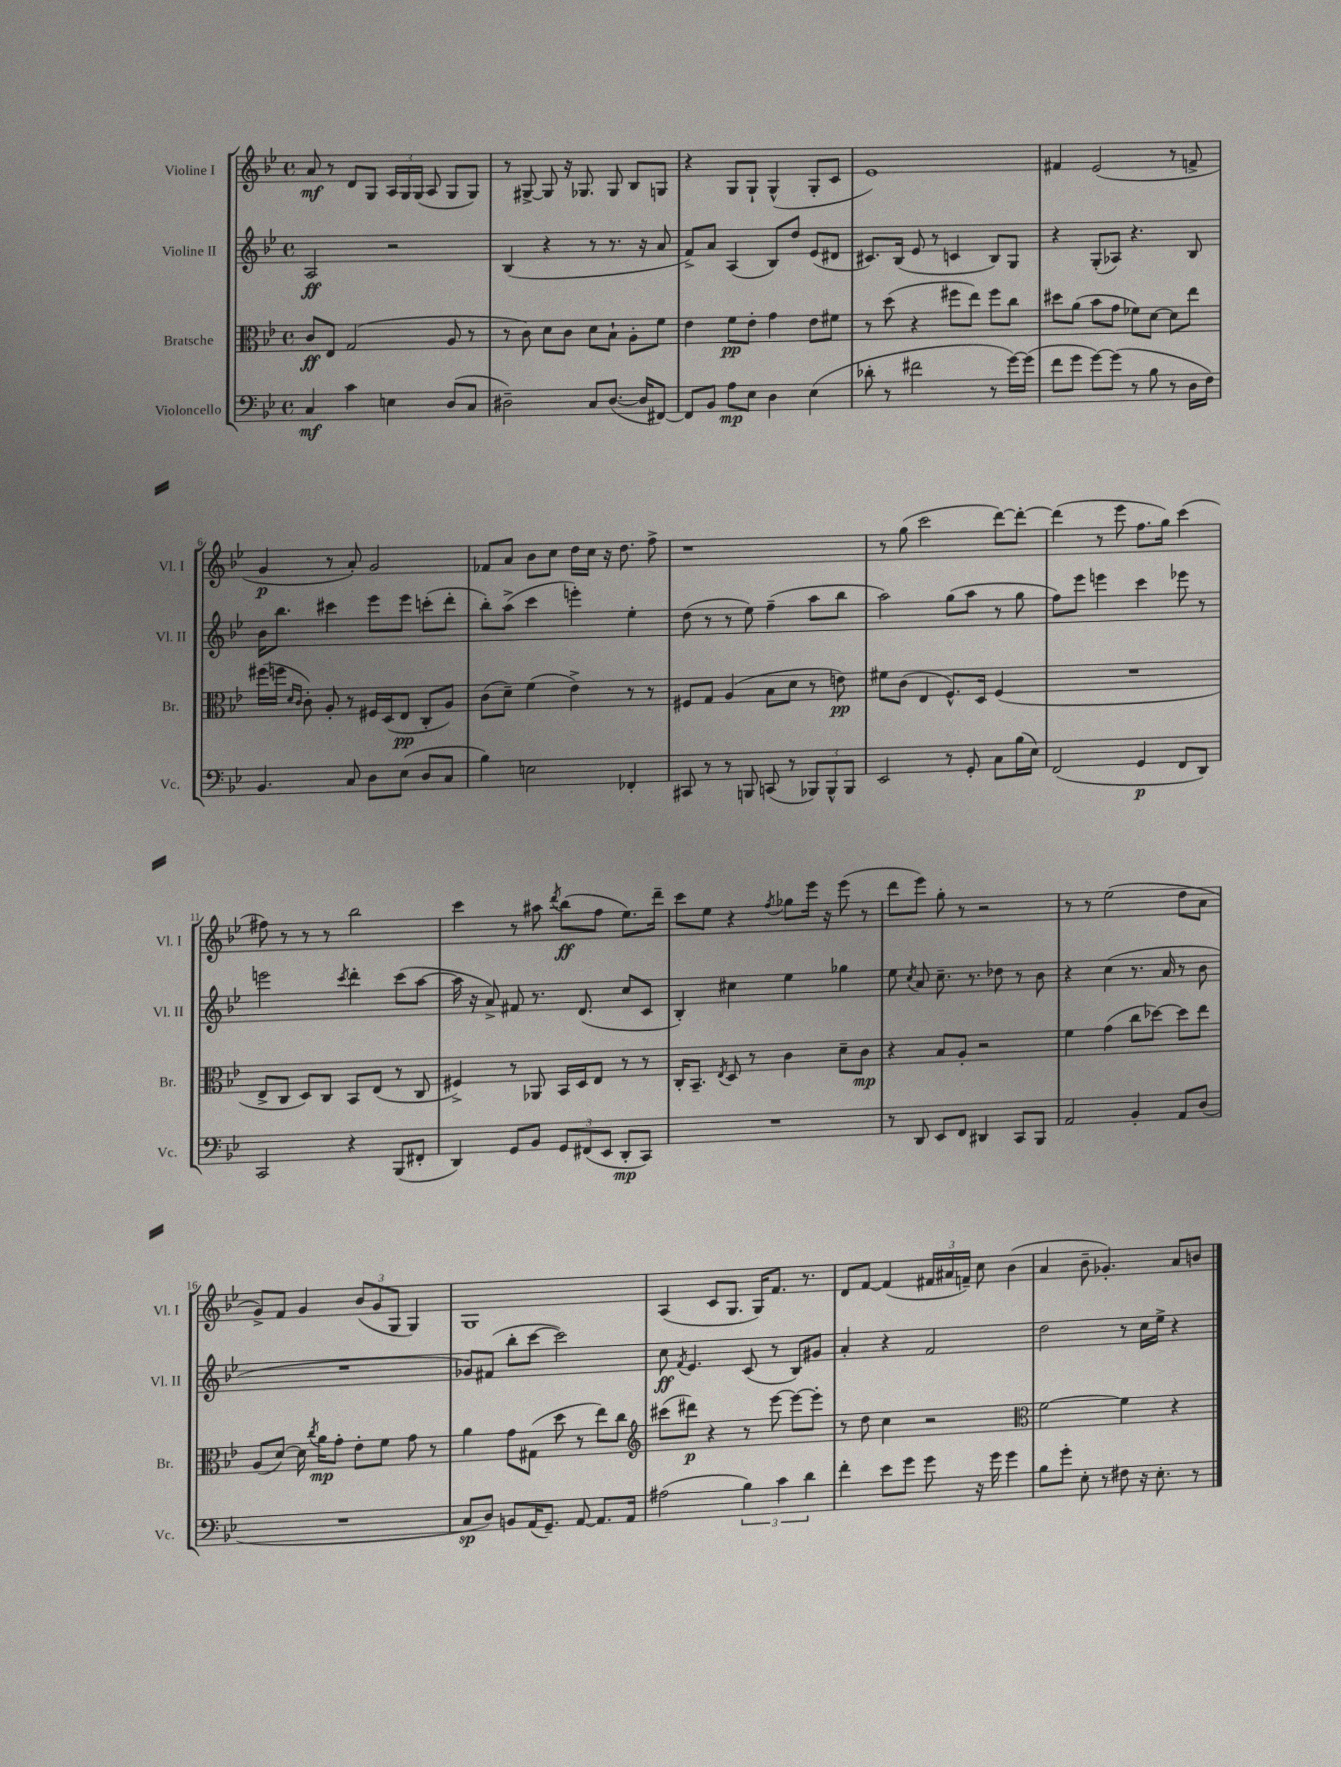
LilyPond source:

<<
\new StaffGroup <<
\new Staff = "s0" \with { instrumentName = "Violine I" shortInstrumentName = "Vl. I" } {
    \clef treble \key bes \major \defaultTimeSignature \time 4/4
    \autoBeamOff a'8\mf r8 d'8[ g8] \tuplet 3/2 { a16[ g16 g16]( } a8 g8[ g8]) |
    r8 gis8~-> gis8 r16 ges8. ges8 bes8[ g8] |
    r4 g8[ g8]-! g4-^( g8[-. c'8] |
    ees'1) |
    fis'4 ees'2( r8 f'8-> |
    g'4\p r8 a'8-.) g'2 |
    fes'8[ a'8] bes'8[ c''8] d''16[ c''16] r16 d''8. f''8-> |
    r1 |
    r8 g''8( c'''2 d'''8[~) d'''8]~-. |
    d'''4( r8 ees'''8 f''8.[ g''16]) c'''4( |
    fis''8) r8 r8 r8 bes''2 |
    c'''4 r8 ais''8 \acciaccatura { d'''8 } bes''8[\ff( f''8] ees''8.[) d'''16]-- |
    c'''8[ ees''8] r4 \acciaccatura { f''8 } ges''8[ ees'''16] r16 ees'''8( r8 |
    d'''8[ ees'''8]) g''8-. r8 r2 |
    r8 r8 ees''2( d''8[ a'8] |
    g'8[->) f'8] g'4 \tuplet 3/2 { bes'8[( g'8 g8] } g4) |
    g1 |
    a4( c'8[ g8.] g16[) f'8.] r8. |
    d'8[ f'8]~ f'4( \tuplet 3/2 { fis'16[ ais'16 f'16]--) } c''8 bes'4( |
    a'4 bes'8-- ges'4.-.) a'8[ b'8] \bar "|." |
}
\new Staff = "s1" \with { instrumentName = "Violine II" shortInstrumentName = "Vl. II" } {
    \clef treble \key bes \major \defaultTimeSignature \time 4/4
    \autoBeamOff a2\ff r2 |
    bes4( r4 r8 r8. r16 a'8 |
    f'8[->) a'8] a4( bes8[) d''8] ees'8[( dis'8] |
    cis'8.[) bes16]( ees'8 r8 c'4 bes8[) g8] |
    r4 g8[-.( aes8]) r4. bes8 |
    bes'16[ bes''8.] cis'''4 ees'''8[ ees'''8] c'''8[-.( d'''8]-. |
    bes''8[-.) a''8]->( c'''4 e'''4-.) ees''4-. |
    d''8( r8 r8 ees''8) f''4--( a''8[ bes''8] |
    a''2) g''8[( a''8] r8 g''8 |
    f''8[) ees'''8] e'''4 c'''4 ees'''8 r8 |
    e'''2 \acciaccatura { c'''8 } d'''4-. c'''8[( a''8]~ |
    a''16 r16 a'8->) fis'8 r8. d'8.( c''8[ c'8] |
    bes4-.) cis''4 ees''4 ges''4 |
    ees''8 \acciaccatura { c''8 } a'8 c''8.-- r8. des''8 r8 bes'8 |
    r4 c''4( r8. a'16 r8 bes'8 |
    R1 |
    ges'8[) fis'8]( bes''8[-. c'''8]~ c'''2) |
    c''8\ff \acciaccatura { f'8 } ees'4. c'8( r8 bes8[) gis'8] |
    a'4-. r4 f'2 |
    d''2 r8 c''16[ ees''16]-> r4 \bar "|." |
}
\new Staff = "s2" \with { instrumentName = "Bratsche" shortInstrumentName = "Br." } {
    \clef alto \key bes \major \defaultTimeSignature \time 4/4
    \autoBeamOff c'8[\ff ees8] g2( a8 r8 |
    r8 c'8) d'8[ c'8] d'8[ bes8]-! a8[-. f'8] |
    ees'4 f'8[\pp ees'8]-. g'4 ees'8[ fis'8] |
    r8 d''8( r4 fis''8[ ees''8]) fis''8[ c''8] |
    dis''8[ a'8]( bes'8[ g'8] fes'8[) d'8]~ d'8[ ees''8] |
    fis''16[( f''16] \grace { d'16[ c'16] } c'8-.) a8-. r8 fis16[ d16( ees8]\pp c8[-. a8]) |
    c'8[( d'8]--) f'4( ees'4->) r8 r8 |
    fis8[ g8] a4( bes8[ d'8] r8 e'8\pp) |
    fis'8[ c'8]( ees4 f8.[-^) d16] f4( |
    R1 |
    ees8[-> c8] d8[) c8] bes,8[ ees8]( r8 c8 |
    fis4->) r8 aes,8 bes,16[ d16 ees8] r8 r8 |
    c16[-. bes,8.]-- \acciaccatura { ees8 } d8 r8 c'4 d'8[-- c'8]\mp |
    r4 bes8[ a8]-. r2 |
    f'4 g'4( c''8[ des''8]~) des''8[ ees''8] |
    a8[( d'8]~) d'16 \acciaccatura { c''8 } a'16[\mp g'8]-. ees'8[-. f'8] g'8 r8 |
    a'4 g'8[ gis8]( d''8 r8 ees''8[) c''8] |
    \clef treble cis'''8[( dis'''8]\p) r4 r8 ees'''8~ ees'''8[~ ees'''8]-. |
    r8 d''8 c''4 r2 |
    \clef alto f'2~ f'4 r4 \bar "|." |
}
\new Staff = "s3" \with { instrumentName = "Violoncello" shortInstrumentName = "Vc." } {
    \clef bass \key bes \major \defaultTimeSignature \time 4/4
    \autoBeamOff c4\mf c'4 e4 d8[( c8] |
    dis2--) c8[ dis8.]~( dis16[ fis,8]~) |
    fis,8[ bes,8] a8[\mp ees8] d4 ees4( |
    des'8-. r8 fis'2 r8 g'16[~) g'16]( |
    f'8[ g'8] g'8[~) g'8]( r8 bes8 r8 d16[ f16]) |
    bes,4. c8 d8[ ees8]( d8[ c8] |
    bes4) e2 fes,4-. |
    cis,8 r8 r8 b,,8 c,8( r8 \tuplet 3/2 { bes,,8[) bes,,8-^ bes,,8] } |
    ees,2 r8 g,8-. c8[ bes16( ees16]) |
    f,2( g,4\p f,8[ d,8]) |
    c,2 r4 bes,,8[( fis,8]-. |
    d,4) g,8[ bes,8] \tuplet 3/2 { g,8[ fis,8( ees,8] } d,8[-.\mp c,8]) |
    R1 |
    r8 d,8 ees,8[ f,8] dis,4 c,8[ bes,,8] |
    a,2 bes,4-. a,8[ d8]( |
    R1 |
    c8[\sp d8]) b,8[ a,16( g,8.]--) a,8~ a,8.[ a,16] |
    ais2( \tuplet 3/2 { bes4) c'4 d'4 } |
    f'4-. ees'8[ g'8] g'8 r16 g'16 g'4 |
    bes8[ g'8]-. ees8-. r8 fis8 r16 ees8.-. r8 \bar "|." |
}
>>
>>
